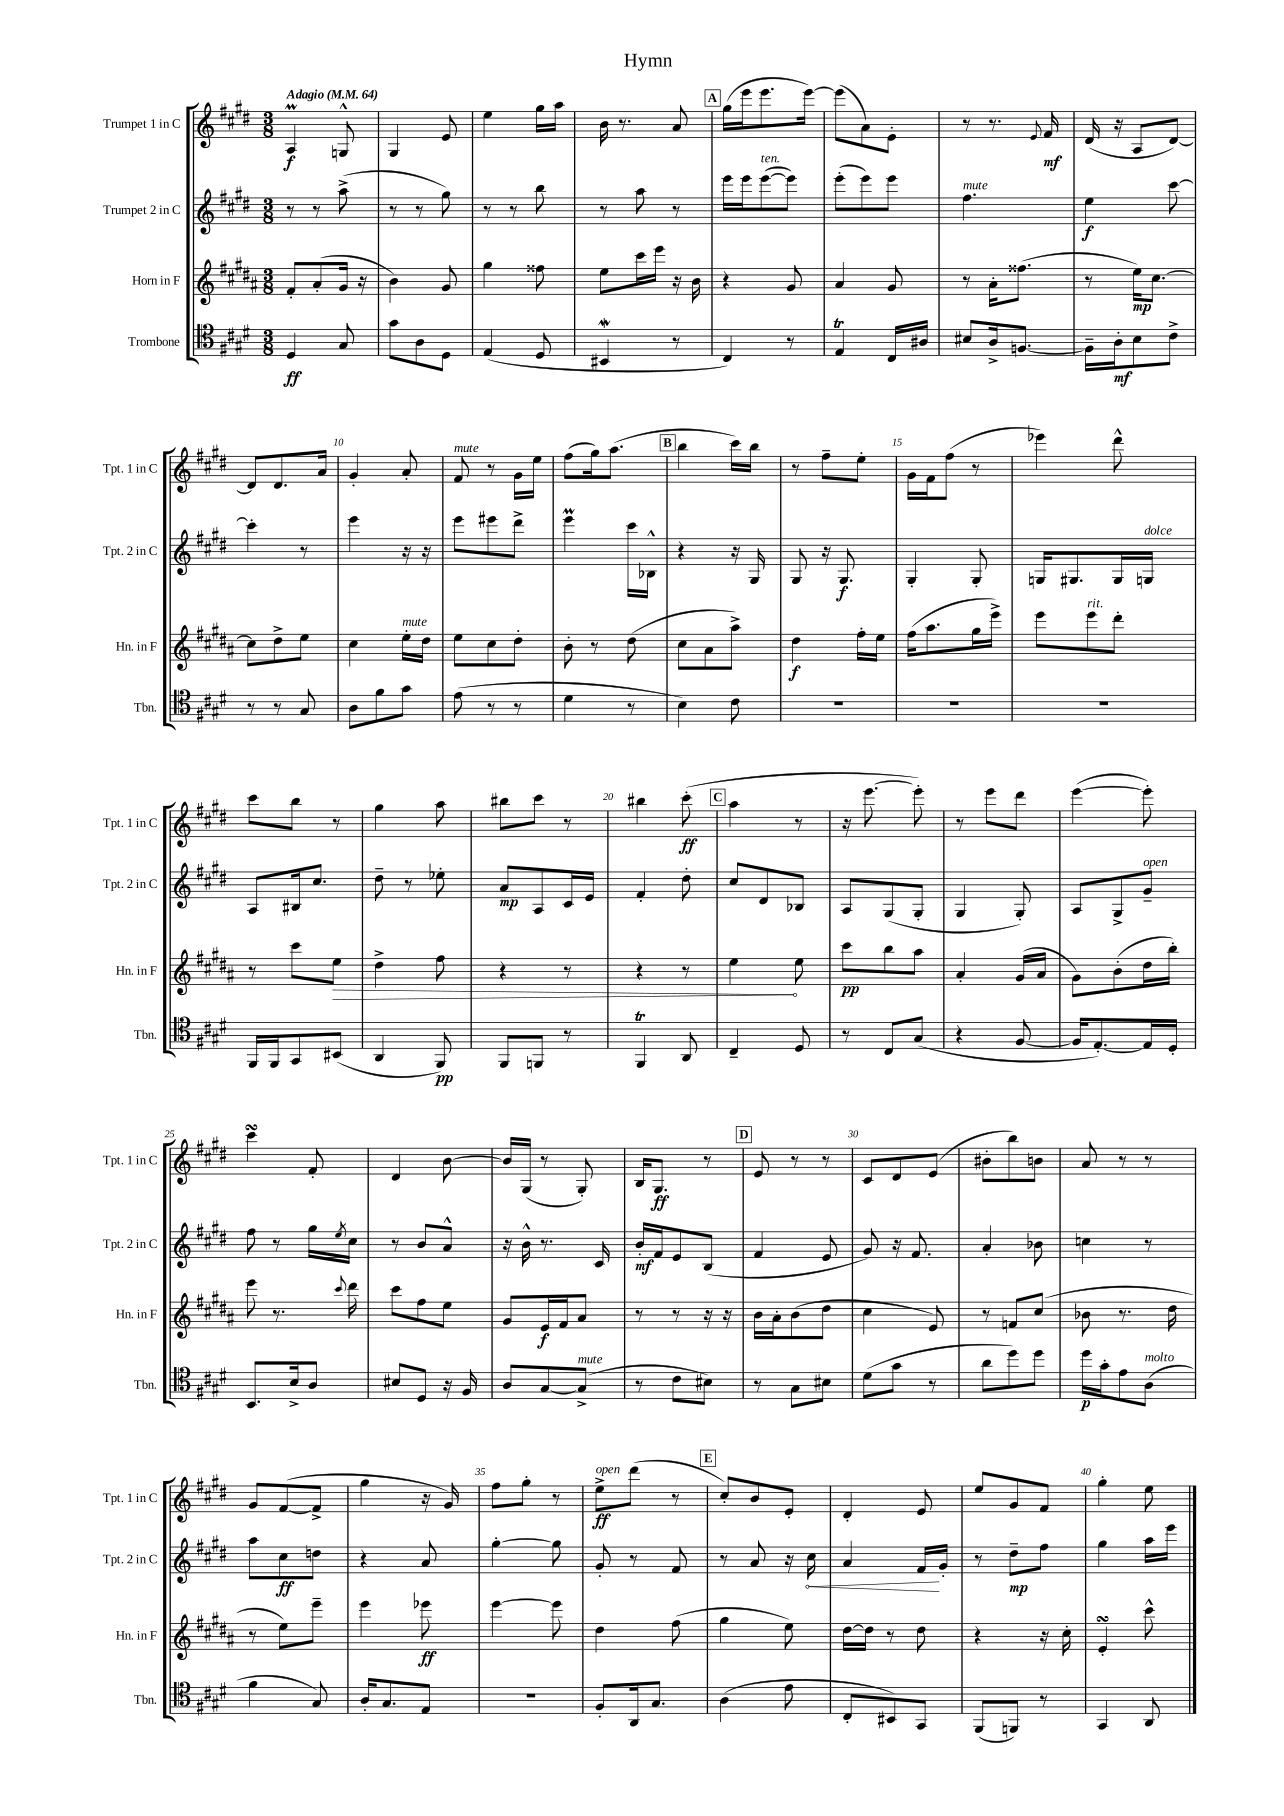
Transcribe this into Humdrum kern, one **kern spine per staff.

**kern	**kern	**kern	**kern
*staff4	*staff3	*staff2	*staff1
*clefC4	*clefG2	*clefG2	*clefG2
*k[f#c#g#d#]	*k[f#c#g#d#a#]	*k[f#c#g#d#]	*k[f#c#g#d#]
*M3/8	*M3/8	*M3/8	*M3/8
*MM64	*MM64	*MM64	*MM64
4D#	8f#'	8r	4A
.	(8a#'	8r	.
8G#	16g#	(8aa^	8G^^
.	16r	.	.
=	=	=	=
8g#	4b)	8r	4G#
8A	.	8r	.
8D#	8g#	8gg#)	8e
=	=	=	=
(4E	4gg#	8r	4ee
.	.	8r	.
8D#	8ff##	8bb	16gg#
.	.	.	16aa
=	=	=	=
4BB#	8ee	8r	16b
.	.	.	8.r
.	16ccc#	8aa	.
.	16eee	.	.
8r	16r	8r	8a
.	16b	.	.
=	=	=	=
4C#)	4r	16eee	(16gg#
.	.	16eee	16eee
.	.	([8eee	8.eee
8r	8g#	8eee])	.
.	.	.	[16eee)
=	=	=	=
4E	4a#	(8eee'	(8eee]
.	.	8eee)	8a)
16C#	8g#	8eee	8e'
16A#	.	.	.
=	=	=	=
8B#	8r	4.ff#	8r
16A^	16a#'	.	8.r
[8.F	(8.ff##	.	.
.	.	.	8qqe
.	.	.	16f#
=	=	=	=
16F~]	8r	4ee	(16d#
16A'	.	.	16r
8B	16ee)	.	8A
.	[8.cc#	.	.
8c#^	.	[8ccc#	[8d#)
=	=	=	=
8r	8cc#]	4ccc#']	8d#]
8r	8dd#^	.	8.d#
8G#	8ee	8r	.
.	.	.	16a
=	=	=	=
8A	4cc#	4eee	4g#'
8f#	.	.	.
8g#	16ee'	16r	8a'
.	16dd#	16r	.
=	=	=	=
(8e	8ee	8eee	8f#
8r	8cc#	8eee#	8r
8r	8dd#'	8ddd#^	16g#
.	.	.	16ee
=	=	=	=
4d#	8b'	4eee	(8ff#
.	8r	.	16gg#)
.	.	.	(8.aa
8r	(8dd#	16ccc#	.
.	.	16B-^^	.
=	=	=	=
4B)	8cc#	4r	4bb
.	8a#	.	.
8c#	8aa#^)	16r	16ccc#)
.	.	16G#	16bb
=	=	=	=
4.r	4dd#	8G#	8r
.	.	16r	8ff#~
.	.	8.G#	.
.	16ff#'	.	8ee'
.	16ee	.	.
=	=	=	=
4.r	(16ff#	4G#'	16g#
.	8.aa#	.	16f#
.	.	.	(8ff#
.	16gg#	8G#'	8r
.	16eee^)	.	.
=	=	=	=
4.r	8eee	16G	4eee-)
.	.	8.G#	.
.	8eee	.	.
.	8ddd#'	16G#	8ddd#^^
.	.	16G	.
=	=	=	=
16FF#	8r	8A	8ccc#
16FF#	.	.	.
8GG#	8ccc#	16B#	8bb
.	.	8.cc#	.
(8BB#	8ee	.	8r
=	=	=	=
4AA	4dd#^	8dd#~	4gg#
.	.	8r	.
8FF#)	8ff#	8ee-'	8aa
=	=	=	=
8FF#	4r	8a	8bb#
8FF	.	8A	8ccc#
8r	8r	16c#	8r
.	.	16e	.
=	=	=	=
4FF#	4r	4f#'	4bb#
8AA	8r	8dd#'	(8ccc#'
=	=	=	=
4C#~	4ee	8cc#	4aa
.	.	8d#	.
8D#	8ee	8B-	8r
=	=	=	=
8r	8ccc#	8A	16r
.	.	.	[8.eee
8C#	8bb	(8G#	.
(8G#	8aa#	8G#'	8eee'])
=	=	=	=
4r	4a#'	4G#	8r
.	.	.	8eee
[8F#	(16g#	8G#')	8ddd#
.	16a#	.	.
=	=	=	=
16F#]	8g#)	8A	([4eee
[8.E')	.	.	.
.	(8b'	8G#^	.
16E]	16dd#	8g#~	8eee'])
16D#'	16bb')	.	.
=	=	=	=
8.BB	8eee	8ff#	4ccc#
.	8.r	8r	.
16B^	.	.	.
8A	.	16gg#	8f#'
.	8qqccc#	8qee	.
.	16ddd#	16cc#	.
=	=	=	=
8B#	8ccc#	8r	4d#
8D#	8ff#	8b	.
16r	8ee	8a^^	[8b
16F#	.	.	.
=	=	=	=
8A	8g#	16r	16b]
.	.	16b^^	(16G#
[8G#	16e	8.r	8r
.	16f#	.	.
(8G#^]	8a#	.	8G#')
.	.	16c#	.
=	=	=	=
8r	8r	16b'	16B
.	.	16f#	8.G#
8c#	8r	8e	.
8B#)	16r	(8B	8r
.	16r	.	.
=	=	=	=
8r	16b	4f#	8e
.	16a#'	.	.
8G#	(8b	.	8r
8B#	8dd#	8e	8r
=	=	=	=
(8d#	4cc#	8g#)	8c#
8g#	.	16r	8d#
.	.	8.f#	.
8r	8e)	.	(8e
=	=	=	=
8a	8r	4a'	8b#'
8dd#)	8f	.	8bb)
8dd#	(8cc#	8b-	8b
=	=	=	=
16dd#	8b-	4cc	8a
16g#'	.	.	.
8e	8.r	.	8r
(8A	.	8r	8r
.	16dd#	.	.
=	=	=	=
4f#	8r	8aa	8g#
.	8ee)	8cc#	([8f#
8G#)	8eee~	8dd	8f#^]
=	=	=	=
16A'	4eee	4r	4gg#
8.G#	.	.	.
8E	8eee-	8a	16r
.	.	.	16g#)
=	=	=	=
4.r	[4eee	[4gg#'	8ff#
.	.	.	8gg#'
.	8eee]	8gg#]	8r
=	=	=	=
8F#'	4dd#	8g#'	8ee^
16AA	.	8r	(8ddd#
8.G#	.	.	.
.	(8ff#	8f#	8r
=	=	=	=
(4A	4gg#	8r	8cc#')
.	.	8a	8b
8e	8ee)	16r	8e'
.	.	16cc#	.
=	=	=	=
8C#'	[16dd#	4a	4d#'
.	16dd#]	.	.
8BB#)	8r	.	.
8GG#	8dd#	16f#	8e
.	.	16g#'	.
=	=	=	=
(8FF#	4r	8r	8ee
8FF)	.	8dd#~	8g#
8r	16r	8ff#	8f#
.	16cc#'	.	.
=	=	=	=
4GG#	4e'	4gg#	4gg#'
8AA	8ccc#^^	16aa	8ee
.	.	16eee	.
==	==	==	==
*-	*-	*-	*-
